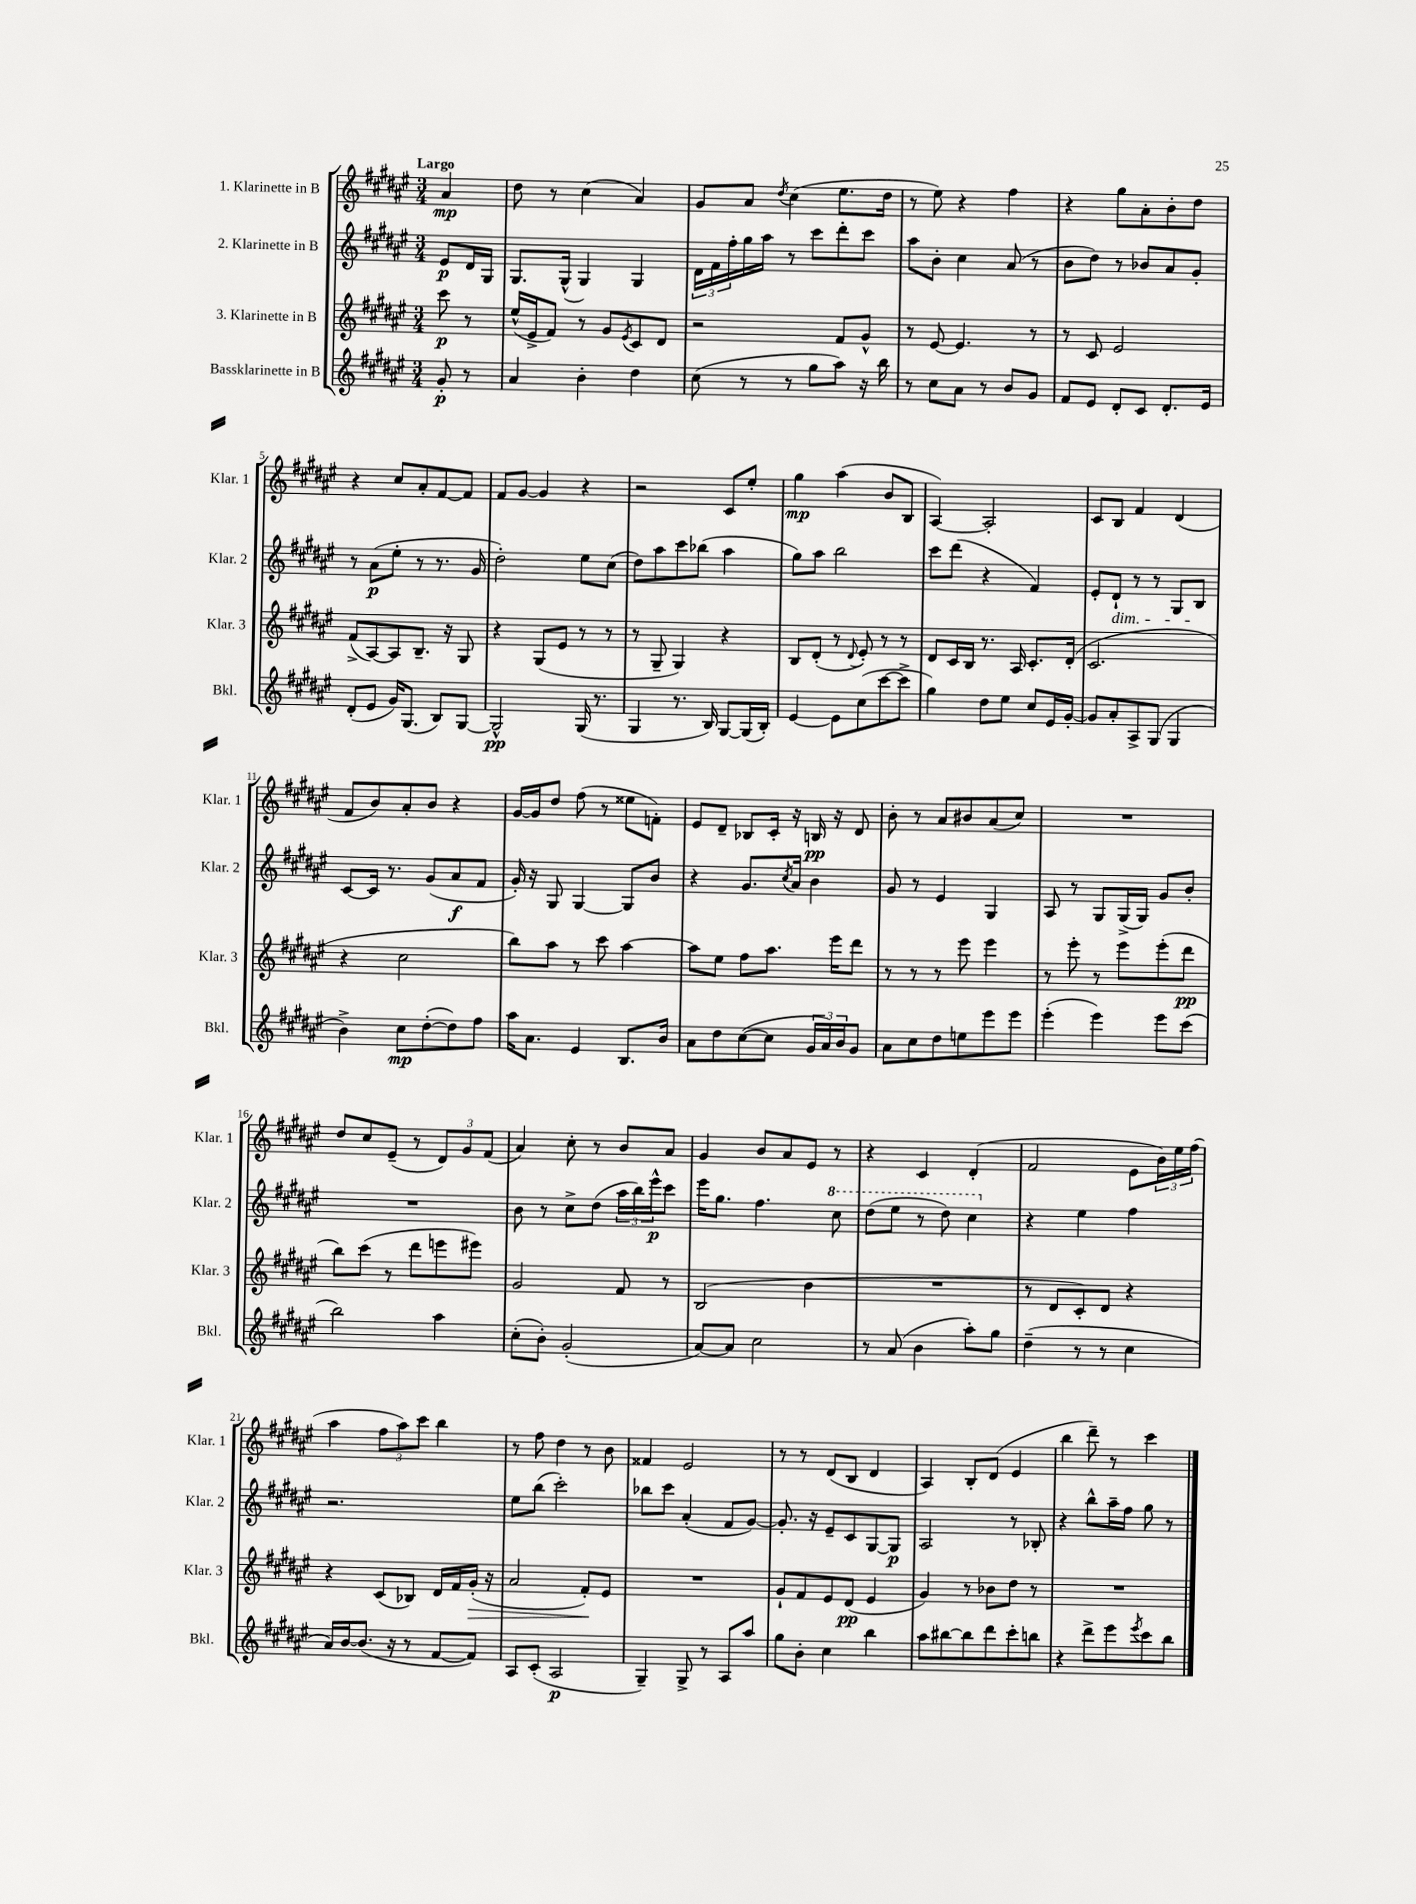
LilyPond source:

<<
\new StaffGroup <<
\new Staff = "s0" \with { instrumentName = "1. Klarinette in B" shortInstrumentName = "Klar. 1" } {
    \clef treble \key fis \major \numericTimeSignature \time 3/4 \partial 4 \tempo "Largo"
    ais'4\mp |
    dis''8 r8 cis''4( ais'4) |
    gis'8 ais'8 \acciaccatura { dis''8 } cis''4( eis''8. dis''16 |
    r8 eis''8) r4 fis''4 |
    r4 gis''8 ais'8-. b'8-. dis''8 |
    r4 cis''8 ais'8-. fis'8~ fis'8 |
    fis'8 gis'8~ gis'4 r4 |
    r2 cis'8 eis''8-. |
    gis''4\mp ais''4( b'8 b8 |
    ais4~) ais2-. |
    cis'8 b8 fis'4 dis'4( |
    fis'8 b'8) ais'8-. b'8 r4 |
    gis'16~ gis'16 dis''8 fis''8( r8 eisis''8 f'8-.) |
    eis'8 dis'8-- bes8 cis'16-. r16 b16\pp r16 dis'8 |
    b'8-. r8 ais'8 bis'8 ais'8( cis''8) |
    R2. |
    dis''8 cis''8 eis'8--( r8 \tuplet 3/2 { dis'8) gis'8 fis'8( } |
    ais'4) cis''8-. r8 b'8 ais'8 |
    gis'4 b'8 ais'8 eis'8 r8 |
    r4 cis'4 dis'4-.( |
    fis'2 eis'8 \tuplet 3/2 { b'16) eis''16 fis''16( } |
    ais''4 \tuplet 3/2 { fis''8 ais''8) cis'''8 } b''4 |
    r8 fis''8 dis''4 r8 b'8 |
    fisis'4 eis'2 |
    r8 r8 dis'8( b8 dis'4 |
    ais4) b8-. dis'8( eis'4 |
    b''4 dis'''8--) r8 cis'''4 \bar "|." |
}
\new Staff = "s1" \with { instrumentName = "2. Klarinette in B" shortInstrumentName = "Klar. 2" } {
    \clef treble \key fis \major \numericTimeSignature \time 3/4 \partial 4
    eis'8\p dis'16 gis16 |
    gis8. gis16-^( gis4) gis4 |
    \tuplet 3/2 { dis'16 fis'16 fis''16-. } gis''16 ais''16 r8 cis'''8 dis'''8-. cis'''8 |
    ais''8 b'8-. cis''4 ais'8( r8 |
    b'8 dis''8) r8 bes'8 ais'8 gis'8-. |
    r8 ais'8\p( eis''8-. r8 r8. gis'16 |
    dis''2-.) eis''8 cis''8( |
    dis''8) ais''8 cis'''8 bes''8( ais''4 |
    gis''8) ais''8 b''2 |
    cis'''8 dis'''8( r4 fis'4) |
    eis'8-. dis'8-!\dim r8 r8 gis8 b8\! |
    cis'8~ cis'16 r8. gis'8( ais'8\f fis'8 |
    gis'16-.) r16 gis8 gis4~ gis8 b'8 |
    r4 gis'8. \acciaccatura { cis''8 } ais'16 b'4 |
    gis'8 r8 eis'4 gis4 |
    ais8 r8 gis8 gis16->( gis16) gis'8 b'8-. |
    R2. |
    b'8 r8 cis''8-> dis''8( \tuplet 3/2 { ais''16 b''16) eis'''16-^\p } cis'''8 |
    eis'''16 gis''8. fis''4. \ottava #1 cis'''8 |
    dis'''8( eis'''8 r8 dis'''8) cis'''4 \ottava #0 |
    r4 eis''4 fis''4 |
    r2. |
    eis''8 b''8( cis'''2-.) |
    bes''8 cis'''8 ais'4-.( fis'8 gis'8~) |
    gis'8.-. r16 eis'8-- cis'8 gis8~ gis8\p |
    ais2 r8 bes8-. |
    r4 b''8-^ ais''16-- fis''16 gis''8 r8 \bar "|." |
}
\new Staff = "s2" \with { instrumentName = "3. Klarinette in B" shortInstrumentName = "Klar. 3" } {
    \clef treble \key fis \major \numericTimeSignature \time 3/4 \partial 4
    cis'''8\p r8 |
    eis''16-^( eis'16-> fis'8) r8 gis'8 \acciaccatura { eis'8 } cis'8 dis'8 |
    r2 fis'8 gis'8-^ |
    r8 eis'8~ eis'4. r8 |
    r8 cis'8 eis'2 |
    fis'8->( ais8~) ais8 b8.-- r16 gis8 |
    r4 gis8( eis'8 r8 r8 |
    r8 gis8-- gis4) r4 |
    b8 dis'8-.( r8 \appoggiatura { dis'8 } eis'8-.) r8 r8 |
    dis'8 cis'16 b16 r8. ais16 cis'8.-. dis'16-.( |
    cis'2. |
    r4 cis''2 |
    b''8) ais''8 r8 cis'''8 ais''4~ |
    ais''8 eis''8 fis''8 ais''8. eis'''16 dis'''8 |
    r8 r8 r8 eis'''8 eis'''4 |
    r8 eis'''8-. r8 eis'''8 eis'''8-.( dis'''8\pp |
    b''8) cis'''8( r8 dis'''8 e'''8 eis'''8) |
    gis'2 fis'8 r8 |
    b2( b'4 |
    R2. |
    r8 dis'8 cis'8-.) dis'8 r4 |
    r4 cis'8( bes8) dis'16 fis'16 gis'16-.\>( r16 |
    ais'2 fis'8-.\!) eis'8 |
    R2. |
    gis'8-! fis'8 eis'8 dis'8\pp( eis'4 |
    gis'4) r8 bes'8 dis''8 r8 |
    R2. \bar "|." |
}
\new Staff = "s3" \with { instrumentName = "Bassklarinette in B" shortInstrumentName = "Bkl." } {
    \clef treble \key fis \major \numericTimeSignature \time 3/4 \partial 4
    gis'8-.\p r8 |
    ais'4 b'4-. dis''4 |
    cis''8( r8 r8 gis''8 ais''8) r16 b''16 |
    r8 cis''8 ais'8 r8 b'8 gis'8 |
    fis'8 eis'8 dis'8-. cis'8 dis'8.-. eis'16 |
    dis'8-.( eis'8 gis'16) gis8.( b8) gis8~ |
    gis2-^\pp gis16( r8. |
    gis4 r8. b16) gis8~ gis16( b16-.) |
    eis'4~ eis'8 cis''8( cis'''8~ cis'''8-> |
    gis''4) dis''8 eis''8 cis''8 eis'16 gis'16~-. |
    gis'8 ais'8-. ais8-> gis8( gis4 |
    b'4->) cis''8\mp dis''8~-.( dis''8) fis''8 |
    ais''16 ais'8. eis'4 b8. b'16 |
    ais'8 dis''8 cis''8~( cis''8 \tuplet 3/2 { gis'16 ais'16) b'16 } gis'8 |
    ais'8 cis''8 dis''8 e''8 eis'''8 eis'''8 |
    eis'''4-.( eis'''4) eis'''8 cis'''8( |
    b''2) ais''4 |
    cis''8-.( b'8-.) gis'2-.( |
    ais'8~) ais'8 cis''2 |
    r8 ais'8( b'4 ais''8-.) gis''8 |
    dis''4--( r8 r8 cis''4 |
    ais'16) b'16~ b'8.( r16 r8 fis'8~ fis'8) |
    ais8 cis'8-.( ais2\p |
    gis4--) gis8-> r8 ais8 ais''8 |
    gis''8 b'8-. cis''4 b''4 |
    ais''8 bis''8~ bis''8 dis'''8 cis'''8-. b''8 |
    r4 dis'''8-> eis'''8 \acciaccatura { eis'''8 } cis'''8 b''8 \bar "|." |
}
>>
>>
